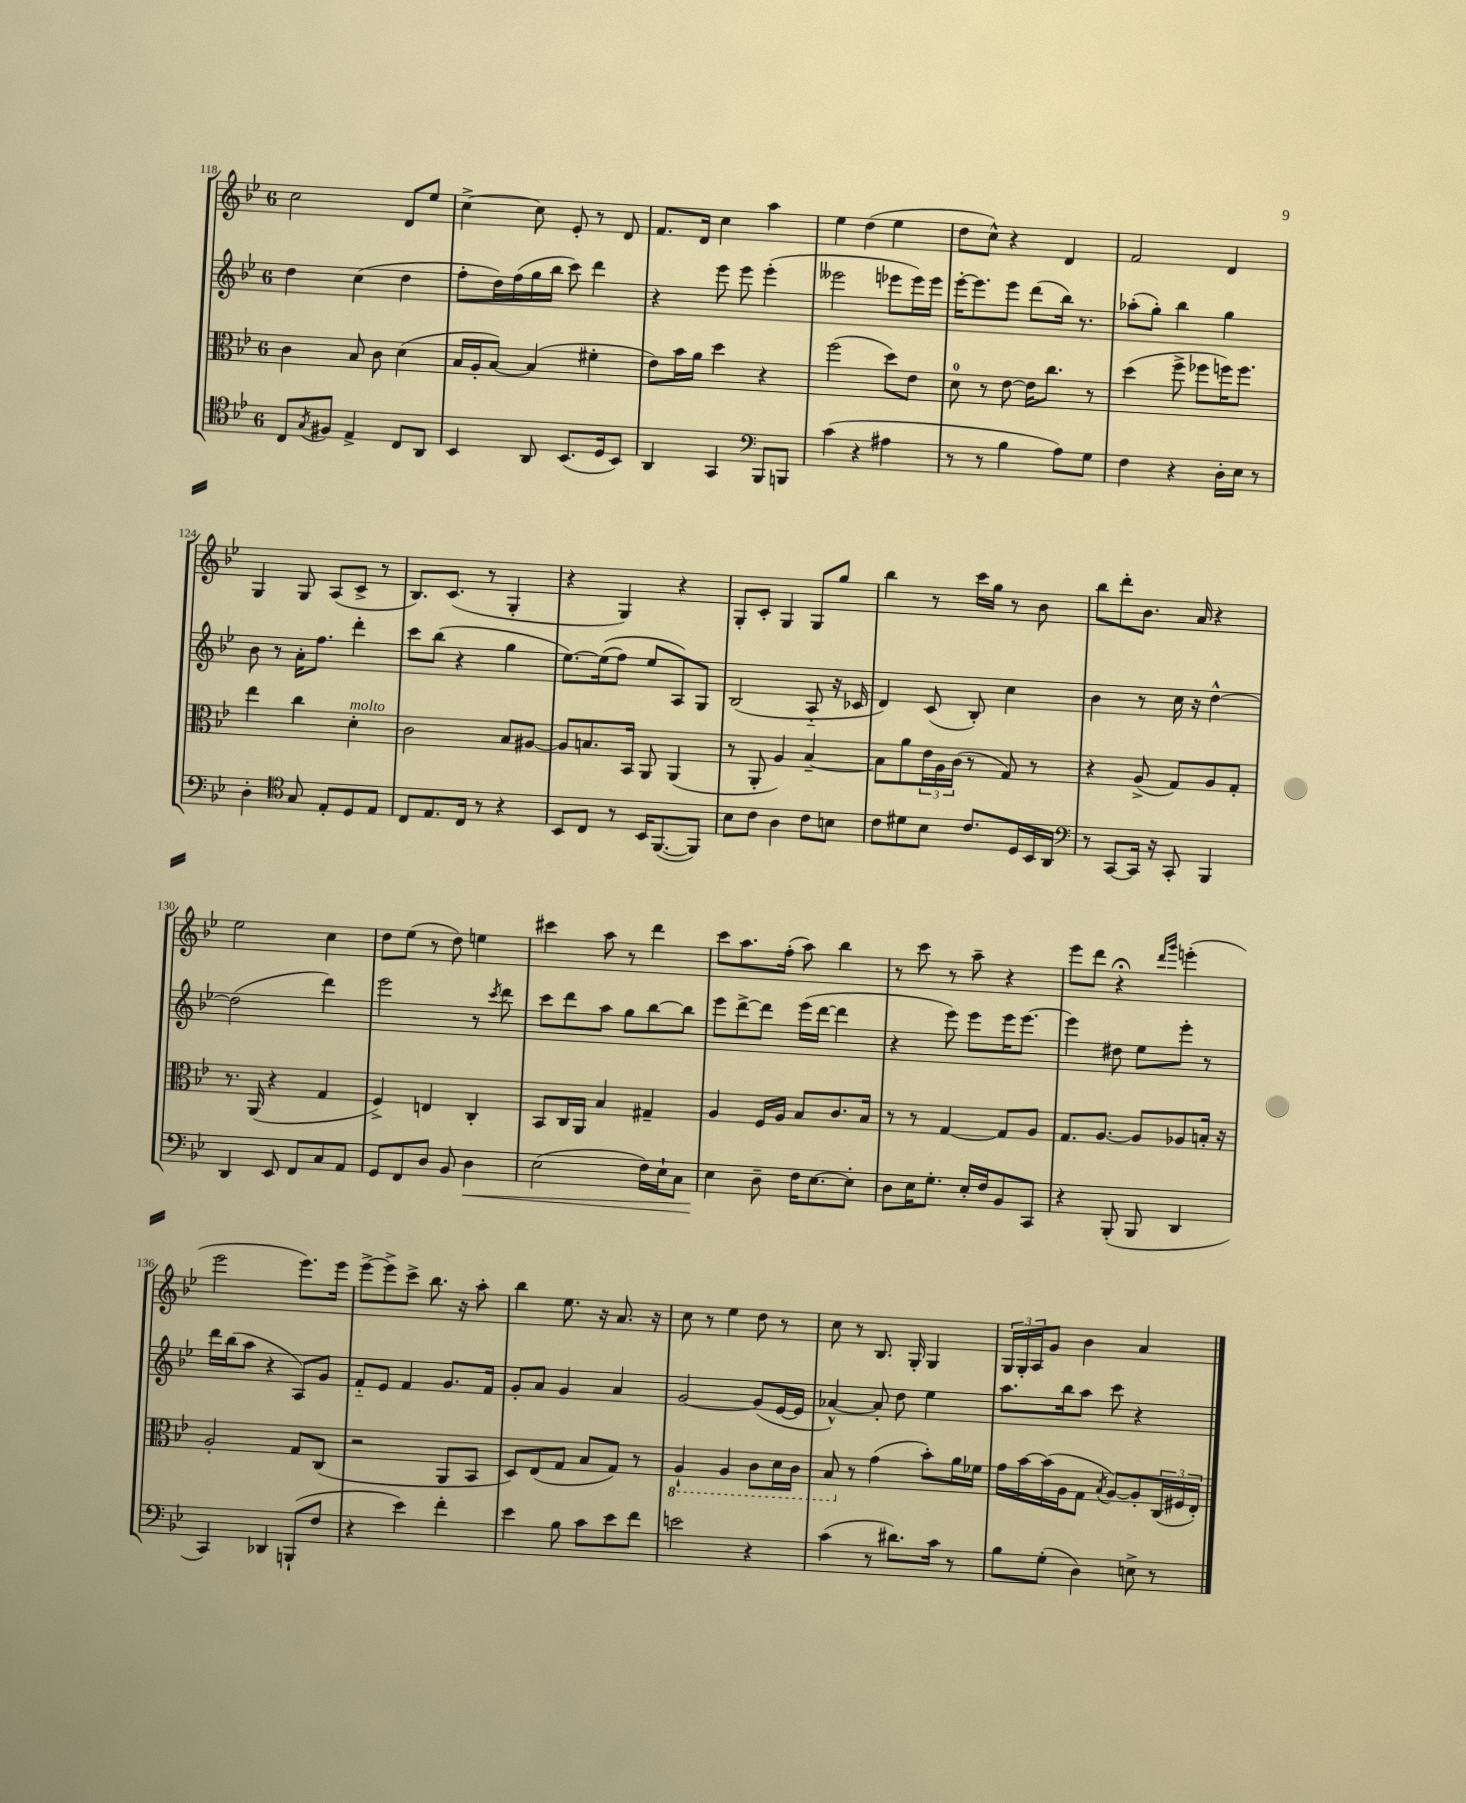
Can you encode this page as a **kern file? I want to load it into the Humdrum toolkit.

**kern	**dynam	**kern	**kern	**kern
*part4	*part4	*part3	*part2	*part1
*staff4	*staff4	*staff3	*staff2	*staff1
*clefC4	*	*clefC3	*clefG2	*clefG2
*k[b-e-]	*	*k[b-e-]	*k[b-e-]	*k[b-e-]
*M6/8	*	*M6/8	*M6/8	*M6/8
=118	=118	=118	=118	=118
8C/L	.	4c\	4dd\	2cc\
8qG/	.	.	.	.
8F#X/J	.	.	.	.
4E-^/	.	8B-/	(4cc\	.
.	.	8c\	.	.
8C/L	.	(4d\	4dd\	8d/L
8AA/J	.	.	.	8ee-/J
=119	=119	=119	=119	=119
4BB-/	.	16B-/LL	8ff'\L	[4cc^\
.	.	16A'/J	.	.
.	.	[8B-/J)	16dd\L)	.
.	.	.	(16ff\	.
8AA/	.	(4B-/]	16gg\	8cc\]
.	.	.	16bb-\JJ	.
(8.BB-/L	.	.	8ccc\)	8e-'/
.	.	4f#X'\	4ddd\	8r
16D/k	.	.	.	.
8BB-/J)	.	.	.	8d/
=120	=120	=120	=120	=120
4AA/	.	8e-\L)	4r	8.f/L
.	.	16b-\L	.	.
.	.	16a\JJ	.	16d/Jk
4GG/	.	4dd\	8eee-\	4cc\
.	.	.	8eee-\	.
*clefF4	*	*	*	*
8BBB-/L	.	4r	(4eee-'\	4aa\
8BBBn/J	.	.	.	.
=121	=121	=121	=121	=121
(4c\	.	(2ff\	2eee--X\	4ee-\
4r	.	.	.	(4dd\
4A#X\	.	8dd\L)	8eee-X\L	4ee-\
.	.	8e-\J	16eee-\L)	.
.	.	.	16eee-\JJ	.
=122	=122	=122	=122	=122
8r	.	8d\	[16eee-'\KL	8dd\L
.	.	.	8.eee-\]	.
8r	.	8r	.	8cc^^\J)
4B-\	.	[8e-\	8eee-\J	4r
.	.	16e-\KL]	(8ddd\L	.
.	.	8.cc\J	.	.
8A\L)	.	.	16bb-\Jk)	4d/
.	.	.	8.r	.
8G\J	.	8r	.	.
=123	=123	=123	=123	=123
4F\	.	(4dd\	(8aa-X'\L	2f/
.	.	.	8gg'\J)	.
4r	.	8ff^\	4bb-\	.
.	.	8ff-X\L	.	.
16D'\LL	.	16ffn\K)	4gg\	4d/
16E-\JJ	.	8.ff\J	.	.
8r	.	.	.	.
!!LO:LB:g=z
=124	=124	=124	=124	=124
4D'\	.	4ee-\	8b-\	4G/
.	.	.	8r	.
*clefC4	*	*	*	*
8G/	.	4cc\	16a'\KL	8G/
.	.	.	8.ff\J	.
8E-'/L	.	.	.	(8A/L
!	!	!LO:TX:a:i:t=molto	!	!
8D/	.	4d'\	4ddd'\	8c^/J
8E-/J	.	.	.	8r
=125	=125	=125	=125	=125
8C/L	.	2c\	8ccc\L	8.B-/L)
8.E-/	.	.	(8bb-\J	.
.	.	.	.	(8.c/J
.	.	.	4r	.
16C/Jk	.	.	.	.
8r	.	.	.	8r
4r	.	8B-/L	4gg\	4G'/
.	.	[8A#X/J	.	.
=126	=126	=126	=126	=126
8BB-/L	.	8A#/L]	[8.ee-\L)	4r
8C/J	.	8.Bn/	.	.
.	.	.	((16ee-\k]	.
8r	.	.	8ff\J)	4G/)
.	.	16BB-/Jk	.	.
16BB-/KL	.	8AA/	8ee-/L	.
([8.FF/	.	.	.	.
.	.	(4AA/	8A/)	4r
8FF/J])	.	.	8G/J	.
=127	=127	=127	=127	=127
8B-\L	.	8r	(2B-/	8G'/L
8c\J	.	8AA'/	.	8c'/J
4A\	.	4A/)	.	4G/
8c\L	.	[4B-~/	8A/	8G/L
8Bn\J	.	.	16r	8gg/J
.	.	.	16c-X/	.
=128	=128	=128	=128	=128
8c\L	.	8B-\L]	4d/)	4bb-\
8d#X\	.	8a\	.	.
8B-\J	.	24e-\L	(8c/	8r
.	.	24A\	.	.
.	.	(24c\JJ	.	.
8.c/L	.	8r	8B-'/)	16ccc\LL
.	.	.	.	16gg\JJ
.	.	8G/)	4cc\	8r
16D/L	.	.	.	.
16BB-/	.	8r	.	8b-\
16AA/JJ	.	.	.	.
=129	=129	=129	=129	=129
*clefF4	*	*	*	*
8r	.	4r	4b-\	8bb-\L
[8CC/L	.	.	.	8ddd'\
16CC/Jk]	.	(8A^/	8r	8.b-\J
16r	.	.	.	.
8CC'/	.	8G/L)	16cc\	.
.	.	.	16r	16a/
4BBB-/	.	8A/	[4dd^^\	4r
.	.	8G'/J	.	.
!!LO:LB:g=z
=130	=130	=130	=130	=130
4DD/	.	8.r	(2dd\]	2ee-\
.	.	(16AA/	.	.
8EE-/	.	4r	.	.
8FF/L	.	.	.	.
8C/	.	4G/	4ddd\)	4cc\
8AA/J	.	.	.	.
=131	=131	=131	=131	=131
8GG/L	.	4F^/)	2eee-\	8dd\L
8FF/	.	.	.	(8ee-\J
8D/J	.	4En/	.	8r
8BB-/	.	.	.	8dd\)
!	!LO:HP:b	!	!	!
4D\	<	4C'/	8r	4een\
.	.	.	8qccc/	.
.	.	.	8ddd\	.
=132	=132	=132	=132	=132
(2E-\	.	8BB-/L	8ccc\L	4ccc#X\
.	.	16C/L	8ddd\	.
.	.	16AA/JJ	.	.
.	.	4B-/	8aa\J	8aa\
.	.	.	8gg\L	8r
16F\LL)	.	4G#X~/	[8bb-\	4ddd\
16E-`\J	.	.	.	.
8C\J	.	.	8bb-\J]	.
=133	=133	=133	=133	=133
4E-\	.	4A/	8eee-\L	8ccc\L
.	.	.	[8ddd^\	8.aa\
8D~\	[	16F/LL	8ddd\J]	.
.	.	16A/JJ	.	(16ff'\Jk
16F\KL	.	8B-/L	(16eee-\LL	8aa\)
[8.E-\	.	.	[16ddd\JJ	.
.	.	8.c/	4ddd\]	4bb-\
8E-'\J]	.	.	.	.
.	.	16B-/Jk	.	.
=134	=134	=134	=134	=134
8D\L	.	8r	4r	8r
16E-\K	.	8r	.	8ccc\
8.G'\J	.	.	.	.
.	.	[4G/	8eee-\)	8r
16E-'/LL	.	.	8eee-\L	8aa~\
16F/J	.	.	.	.
8BB-/	.	8G/L]	16eee-\K	4r
.	.	.	[8.eee-\J	.
8CC/J	.	8A/J	.	.
=135	=135	=135	=135	=135
4r	.	8.G/L	4eee-\]	8eee-\L
.	.	.	.	8ddd\J
.	.	[8.A/J	.	.
(8BBB-'/	.	.	8dd#X\	4r;<
8BBB-/	.	8A/L]	8ee-\L	.
.	.	.	.	16qqddd/LL
.	.	.	.	16qqggg/JJ
4DD/	.	8A-X/	8eee-'\J	(4eeen'\
.	.	16Bn'/Jk	8r	.
.	.	16r	.	.
!!LO:LB:g=z
=136	=136	=136	=136	=136
4CC/)	.	2A'/	16ddd\LL	2eee-\
.	.	.	(16bb-\J	.
.	.	.	8aa\J	.
4DD-X/	.	.	4r	.
(8BBBn`/L	.	8G/L	8A/L)	8.eee-\L)
8F/J	.	(8C/J	8g/J	.
.	.	.	.	16eee-\Jk
=137	=137	=137	=137	=137
4r	.	2r	8f/L	[8eee-^\L
.	.	.	8e-/J	8eee-^\]
4e-\)	.	.	4f/	8ccc^\J
.	.	.	.	8.bb-\
4f'\	.	8AA/L	8.g/L	.
.	.	.	.	16r
.	.	8BB-/J	.	8aa'\
.	.	.	16f/Jk	.
=138	=138	=138	=138	=138
4e-\	.	8D/L)	8g'/L	4bb-\
.	.	(8E-/	8a/J	.
8B-\	.	8G/J	4g/	8.ee-\
8c\L	.	8B-/L	.	.
.	.	.	.	16r
8e-\	.	8G/J)	4a/	8.a/
8f\J	.	8r	.	.
.	.	.	.	16r
=139	=139	=139	=139	=139
*	*	*8ba	*	*
2en\	.	4AA`/	[2g/	8cc\
.	.	.	.	8r
.	.	4AA/	.	4ee-\
4r	.	8C\L	(8g/L]	8dd\
.	.	16D\L	[16e-/L	8r
.	.	16C\JJ	16e-/JJ]	.
=140	=140	=140	=140	=140
(4c\	.	8BB-/	[4a-X^^/)	8cc\
*	*	*X8ba	*	*
.	.	8r	.	8r
8r	.	(4g\	8a-'/]	8.B-/
8.d#X\L)	.	.	8dd\	.
.	.	.	.	16G'/
.	.	8b-'\L)	4ee-\	4G/
16c\Jk	.	.	.	.
8r	.	16a\L	.	.
.	.	16f-X\JJ	.	.
=141	=141	=141	=141	=141
8B-\L	.	16g\LL	8.aa\L	24G/LL
.	.	.	.	24G'/
.	.	[16b-\	.	.
.	.	.	.	24A/J
(8G'\J	.	(16b-\]	.	8g/J
.	.	16A\J	16bb-\k	.
4D\)	.	8G\J	8aa\J	4b-\
.	.	8qB-/	.	.
.	.	[8A/L)	8ccc\	.
8En^\	.	8A'/]	4r	4a/
8r	.	(24C/L	.	.
.	.	24F#X/	.	.
.	.	24E-'/JJ)	.	.
==	==	==	==	==
*-	*-	*-	*-	*-
